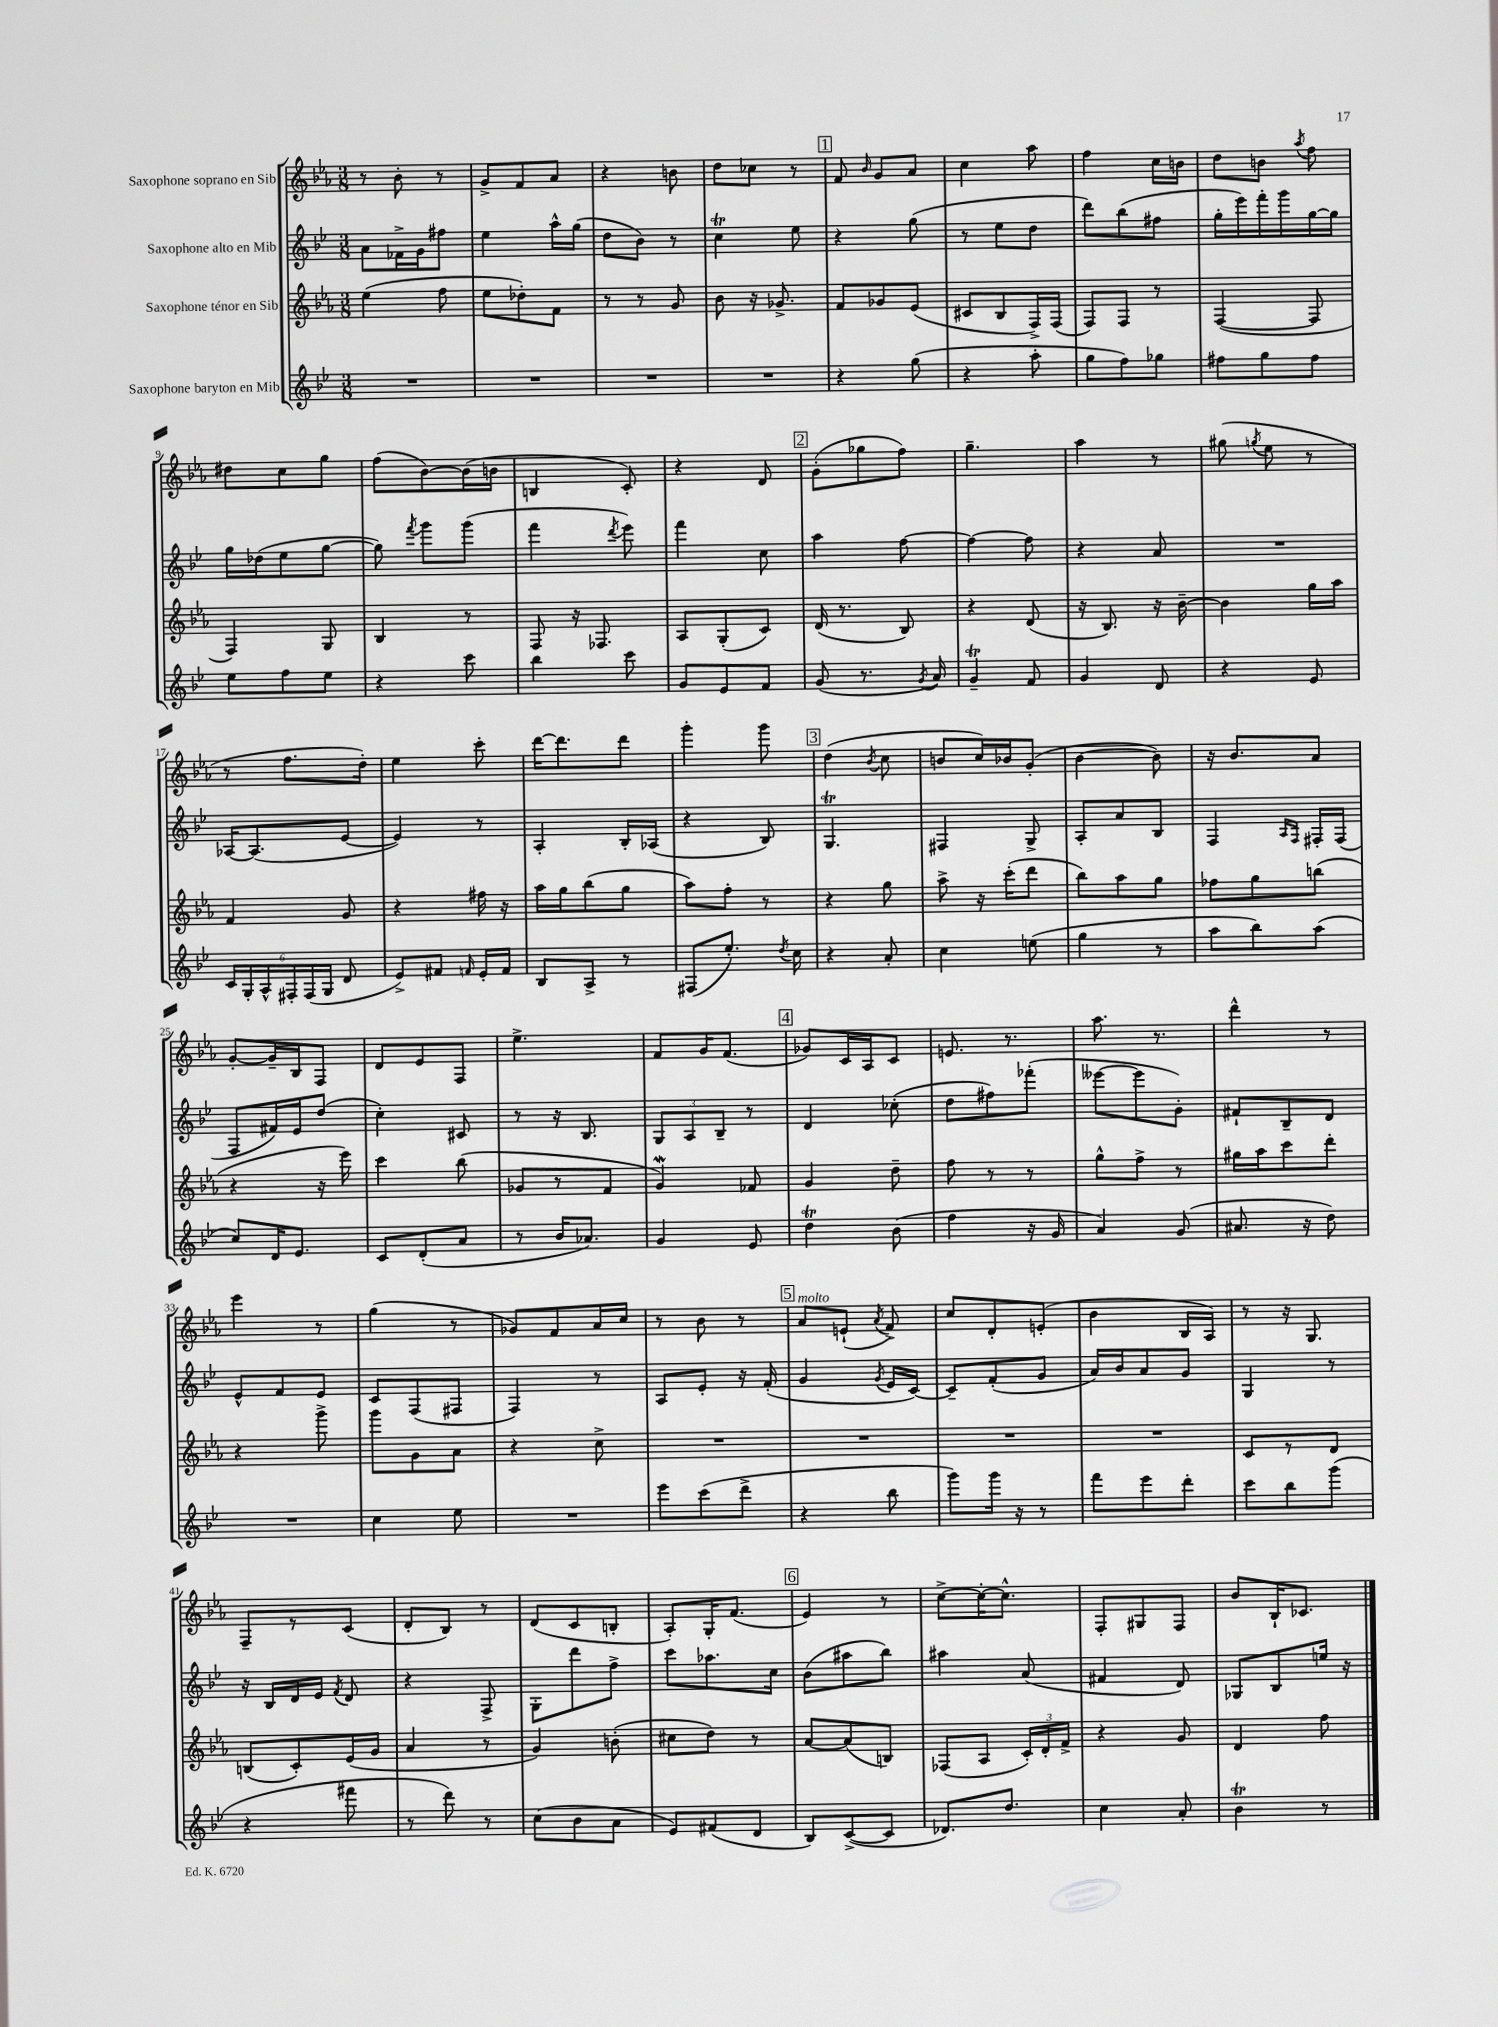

**kern	**kern	**kern	**kern
*part4	*part3	*part2	*part1
*staff4	*staff3	*staff2	*staff1
*I"Saxophone baryton en Mib	*I"Saxophone ténor en Sib	*I"Saxophone alto en Mib	*I"Saxophone soprano en Sib
*clefG2	*clefG2	*clefG2	*clefG2
*k[b-e-]	*k[b-e-a-]	*k[b-e-]	*k[b-e-a-]
*M3/8	*M3/8	*M3/8	*M3/8
=1	=1	=1	=1
4.r	(4ee-\	8a\L	8r
.	.	16f-X^\L	8b-'\
.	.	16g\J	.
.	8ff\	8ff#X\J	8r
=2	=2	=2	=2
4.r	8ee-\L	4ee-\	8g^/L
.	8dd-X'\)	.	8f/
.	8f\J	16aa^^\LL	8a-/J
.	.	(16gg\JJ	.
=3	=3	=3	=3
4.r	8r	8dd\L	4r
.	8r	8b-\J)	.
.	8g/	8r	8bn\
=4	=4	=4	=4
4.r	8b-\	4ccT\	8dd\L
.	16r	.	8cc-X\J
.	8.g-X^/	.	.
.	.	8ee-\	8r
!!LO:REH:place=s1:t=1
=5	=5	=5	=5
4r	8f/L	4r	8f/
.	.	.	16qqb-/
.	8g-X/	.	8g/L
(8gg\	(8e-/J	(8gg\	8a-/J
=6	=6	=6	=6
4r	8c#X/L	8r	4cc\
.	8B-/	8ee-\L	.
8aa'\	16F^/L)	8dd\J	8aa-\
.	(16F/JJ	.	.
=7	=7	=7	=7
8gg\L	8F/L)	8ddd\L)	4ff\
8ff\)	8F/J	(8bb-\	.
8gg-X\J	8r	8ff#X\J	16cc\LL
.	.	.	16bn\JJ
=8	=8	=8	=8
8ff#X\L	([4F/	16gg'\LL	8dd\L
.	.	16eee-\)	.
8gg\	.	16fff'\	8bn\J
.	.	16ggg\	.
.	.	.	8qaa-/
8ff#\J	8F/]	[16gg\	8ff\
.	.	16gg\JJ]	.
!!LO:LB:g=z
=9	=9	=9	=9
8ee-\L	4F/)	16gg\LL	8dd#X\L
.	.	(16dd-X\J	.
8ff\	.	8ee-\	8cc\
8ee-\J	8G/	[8gg\J	8gg\J
=10	=10	=10	=10
4r	4B-/	8gg\])	(8ff\L
.	.	8qfff/	.
.	.	8ggg\L	[8b-\)
8ccc\	8r	(8ggg\J	(16b-\L]
.	.	.	16bn\JJ
=11	=11	=11	=11
4bb-\	8F/	4fff\	4Bn/
.	16r	.	.
.	8.F-X/	.	.
.	.	8qddd/	.
8ccc\	.	8eee-\)	8c'/)
=12	=12	=12	=12
8g/L	8A-/L	4fff\	4r
8e-/	(8G'/	.	.
8f/J	8c/J)	8cc\	8d/
!!LO:REH:place=s1:t=2
=13	=13	=13	=13
(8g/	(16d/	4aa\	(8g'\L
.	8.r	.	.
8.r	.	.	8gg-X\
.	8B-/)	[8ff\	8ff\J)
8qg/	.	.	.
16a/)	.	.	.
=14	=14	=14	=14
4gT~/	4r	4ff\_	4.gg~\
8f/	(8d/	8ff\]	.
=15	=15	=15	=15
4g/	16r	4r	4aa-\
.	8.B-/)	.	.
8d/	16r	8a/	8r
.	[16b-~\	.	.
=16	=16	=16	=16
4r	4b-\]	4.r	(8gg#X\
.	.	.	8qggn/
.	.	.	8ee-\
8e-/	16gg\LL	.	8r
.	16aa-\JJ	.	.
!!LO:LB:g=z
=17	=17	=17	=17
24c/LL	4f/	[16A-X/KL	8r
24G'/	.	.	.
.	.	(8.A-/]	.
24A^^/	.	.	.
24F#X'/	.	.	8.ff\L
(24F#/	.	.	.
24G/JJ	.	.	.
8d/	8g/	[8e-/J	.
.	.	.	16dd'\Jk)
=18	=18	=18	=18
8e-^/L)	4r	4e-/])	4ee-\
8f#X/J	.	.	.
16qqfn/	.	.	.
16e-'/LL	16ff#X\	8r	8ccc'\
16f/JJ	16r	.	.
=19	=19	=19	=19
8B-/L	16aa-\LL	4A'/	[16ddd\KL
.	16gg\J	.	8.ddd\]
8A^/J	(8bb-\	.	.
8r	8gg\J	16B-'/LL	8ddd\J
.	.	(16A-X/JJ	.
=20	=20	=20	=20
(8F#X/L	8aa-\L)	4r	4ggg'\
8.ee-'/J)	8ff'\J	.	.
.	8r	8B-/)	8ggg\
8qdd/	.	.	.
16cc\	.	.	.
!!LO:REH:place=s1:t=3
=21	=21	=21	=21
4r	4r	4.GT/	(4dd\
.	.	.	8qb-/
8a'/	8gg\	.	8cc\
=22	=22	=22	=22
4cc\	8aa-^\	4F#X/	8bn/L
.	16r	.	16cc/L)
.	(16ccc'\KL	.	16b-X/J
(8een\	8ddd\J	8G^/	(8g'/J
=23	=23	=23	=23
4gg\	8bb-\L)	8A'/L	[4b-\
.	8aa-\	8a/	.
8r	8gg\J	8B-/J	8b-\])
=24	=24	=24	=24
8aa\L	8ff-X\L	4F/	16r
.	.	.	8.b-/L
8bb-\)	8gg\	.	.
.	.	16qqA/LL	.
.	.	16qqF/JJ	.
(8aa\J	(8bbn\J	16F#X'/LL	8a-/J
.	.	(16F#/JJ	.
!!LO:LB:g=z
=25	=25	=25	=25
8cc/L)	4r	8F/L	[8g'/L
16d/K	.	16f#X/L)	16g~/L]
8.e-/J	.	16e-/J	16B-/J
.	16r	(8dd/J	8F/J
.	16eee-\)	.	.
=26	=26	=26	=26
8c/L	4ccc\	4cc'\)	8d/L
(8d'/	.	.	8e-/
8a/J	(8bb-\	8c#X/	8F/J
=27	=27	=27	=27
8r	8g-X/L	8r	4.ee-^\
16b-/KL	8r	16r	.
8.a-X/J)	.	8.B-/	.
.	8f/J	.	.
=28	=28	=28	=28
4g/	4gW/)	12G/L	8f/L
.	.	12A/	.
.	.	.	16g/K
.	.	12B-~/J	.
.	.	.	(8.f/J
8e-/	8f-X/	8r	.
!!LO:REH:place=s1:t=4
=29	=29	=29	=29
4ddt\	4g/	4d/	8g-X/L)
.	.	.	16c/L
.	.	.	16A-/J
(8b-\	8dd~\	(8cc-X'\	8c/J
=30	=30	=30	=30
4ff\	8ff\	8dd\L	8.en/
.	8r	8ff#X\)	.
.	.	.	8.r
16r	8r	(8fff-X'\J	.
16g/	.	.	.
=31	=31	=31	=31
4a/)	8gg^^\L	[8eee--X\L	8.aa-\
.	8ff^\J	8eee--\]	.
.	.	.	8.r
(8g/	8r	8g'\J)	.
=32	=32	=32	=32
8.a#X/	16gg#X\LL	8f#X`/L	4ddd^^\
.	16aa-\J	.	.
.	8ccc\	8B-~/	.
16r	.	.	.
8dd\)	8ddd'\J	8d/J	8r
!!LO:LB:g=z
=33	=33	=33	=33
4.r	4r	8e-^^/L	4eee-\
.	.	8f/	.
.	8ggg^\	8e-/J	8r
=34	=34	=34	=34
4cc\	8ggg\L	8c/L	(4gg\
.	8g\	(8F/	.
8ee-\	8a-\J	8F#X/J	8r
=35	=35	=35	=35
4.r	4r	4F/)	8g-X/L)
.	.	.	8f/
.	8cc^\	8r	16a-/L
.	.	.	16cc/JJ
=36	=36	=36	=36
8eee-\L	4.r	8A/L	8r
(8ccc\	.	8e-'/J	8b-\
8ddd^\J	.	16r	8r
.	.	(16f'/	.
!!LO:REH:place=s1:t=5
=37	=37	=37	=37
!	!	!	!LO:TX:a:i:t=molto
4r	4.r	4g/	8a-/L
.	.	.	(8en`/J
.	.	8qg/	8qa-/
8bb-\	.	16e-/LL	8f^/)
.	.	[16c/JJ)	.
=38	=38	=38	=38
8ggg\L)	4.r	8c~/L]	8cc/L
16ggg\Jk	.	(8f'/	8d'/
16r	.	.	.
8r	.	8g/J	(8en'/J
=39	=39	=39	=39
8fff\L	4.r	16a/LL)	4b-\
.	.	16b-/J	.
8eee-\	.	8a/	.
8ddd'\J	.	8g/J	16B-/LL
.	.	.	16A-/JJ)
=40	=40	=40	=40
8ccc\L	8c/L	4G/	8r
8bb-\	8r	.	16r
.	.	.	8.G/
(8ggg\J	8d/J	8r	.
!!LO:LB:g=z
=41	=41	=41	=41
4r	(8Bn/L	16r	8F~/L
.	.	16B-/LL	.
.	8c'/)	16d/	8r
.	.	16e-/JJ	.
.	.	8qf/	.
8fff#X\	(16e-/L	8d/	(8c/J
.	16g/JJ	.	.
=42	=42	=42	=42
8r	4a-/	4r	8d'/L
8ddd\)	.	.	8B-/J)
8r	8r	8F^/	8r
=43	=43	=43	=43
(8cc\L	4g/)	8G'\L	(8d/L
8b-\	.	8ddd\	8c/
8a\J	(8bn'\	8ff^\J	8Bn'/J
=44	=44	=44	=44
8e-/L)	8cc#X\L	8ccc\L	8A-'/L)
(8f#X/	8dd\J)	8.aa-X\	16G'/K
.	.	.	(8.f/J
8d/J	8r	.	.
.	.	16cc\Jk	.
!!LO:REH:place=s1:t=6
=45	=45	=45	=45
8B-/L)	[8a-/L	(8b-\L	4e-/)
([8c^/	(8a-/]	8aa#X\	.
8c/J]	8Bn/J)	8bb-\J)	8r
=46	=46	=46	=46
8.d-X/L)	(8F-X/L	4aa#X\	[8cc^\L
.	8A-/J	.	16cc'\K_
8.dd/J	.	.	8.cc^^\J]
.	24c'/LL)	(8a/	.
.	24d'/	.	.
.	24f^/JJ	.	.
=47	=47	=47	=47
4cc\	4r	4f#X/	8F'/L
.	.	.	8G#X/
8a'/	8g/	8d/)	8F/J
=48	=48	=48	=48
4b-T\	4d/	8G-X/L	8b-/L
.	.	8B-/	16B-`/K
.	.	.	8.c-X/J
8r	8ff\	16een/Jk	.
.	.	16r	.
==	==	==	==
*-	*-	*-	*-
